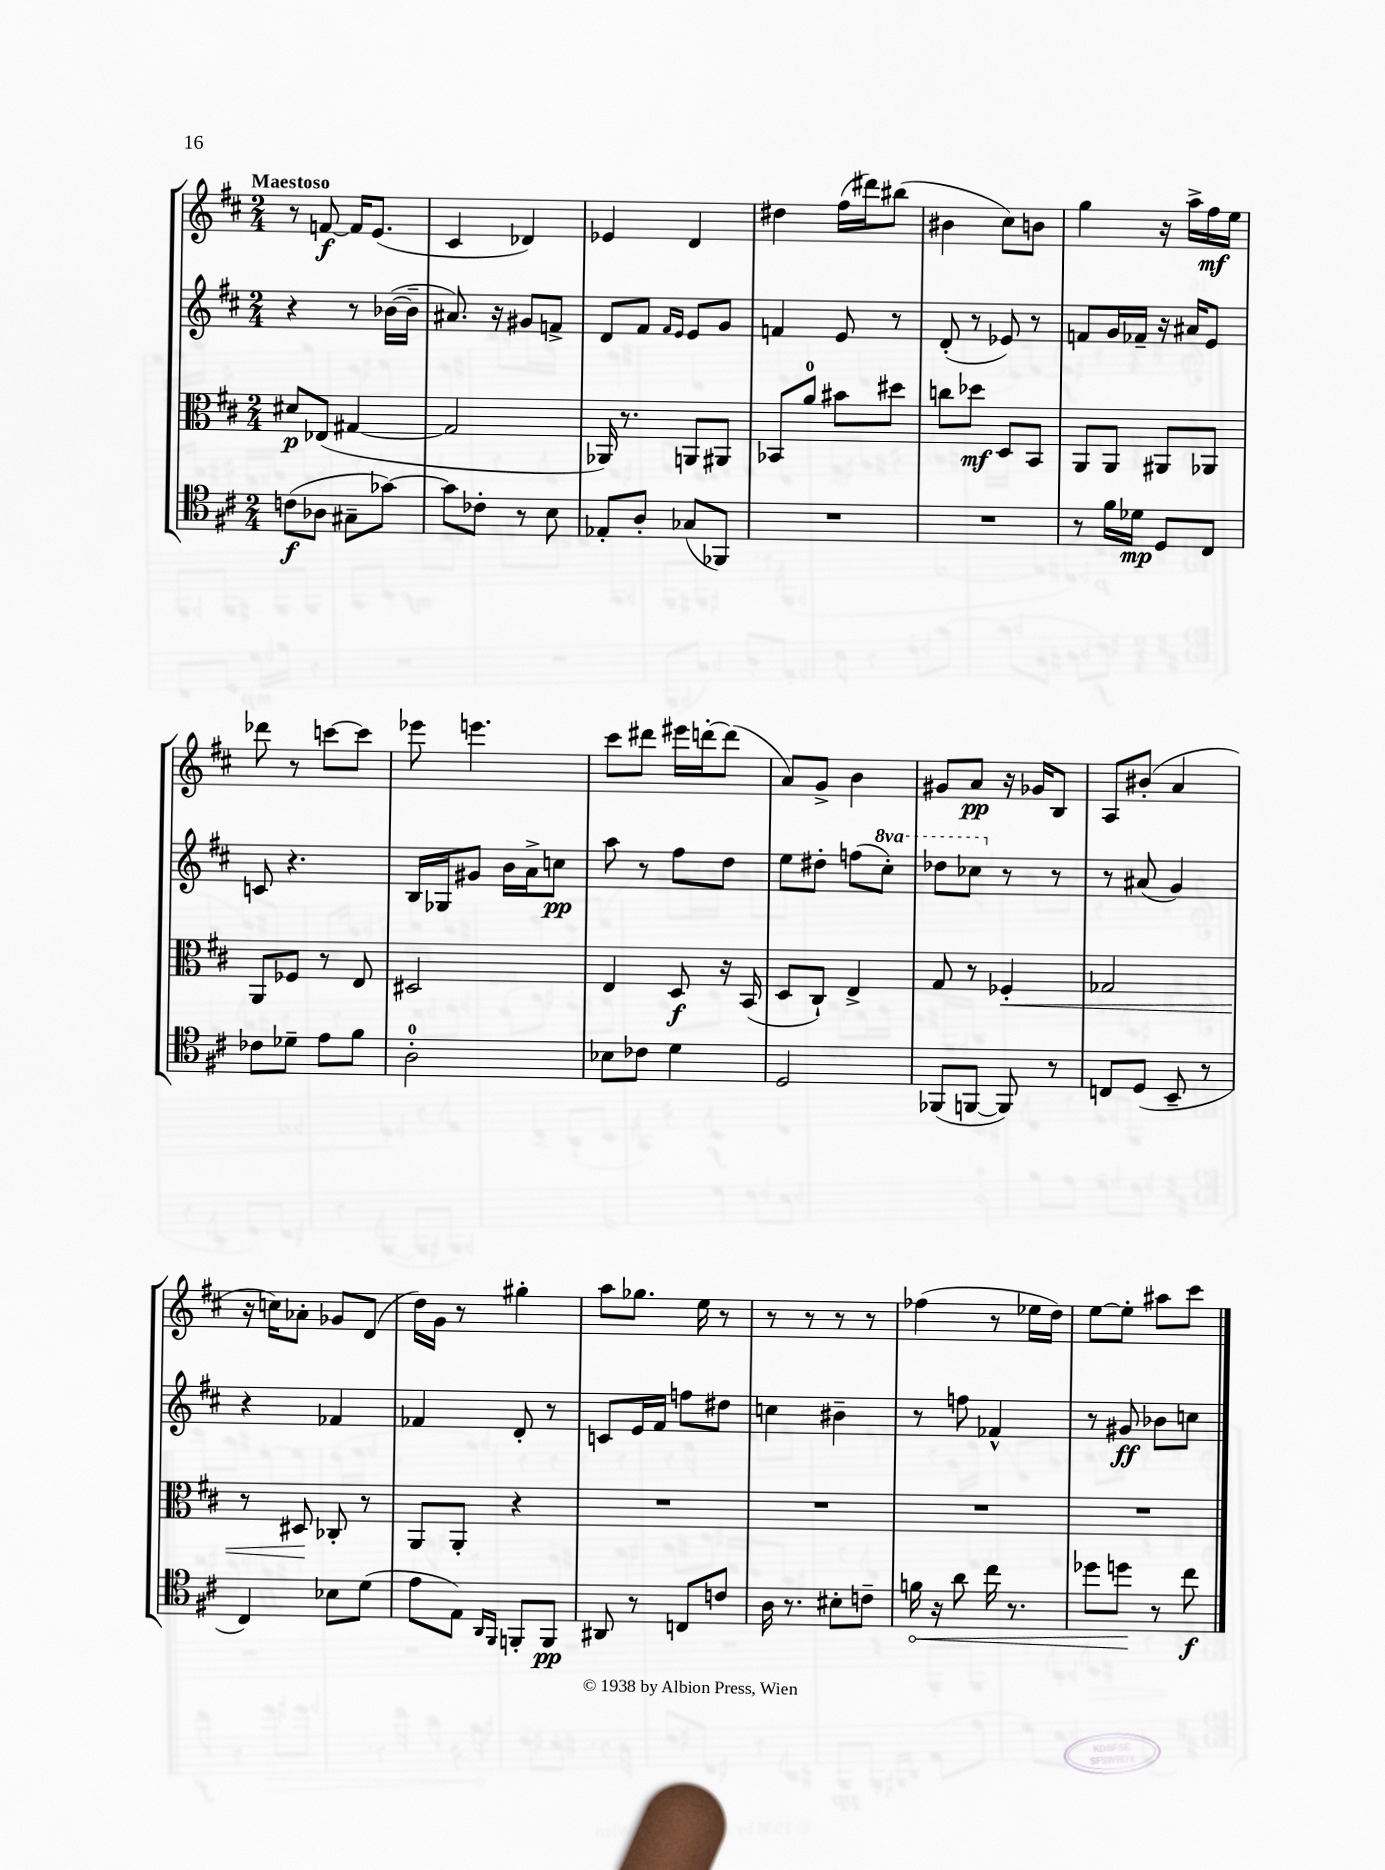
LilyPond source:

<<
\new StaffGroup <<
\new Staff = "s0" {
    \clef treble \key d \major \numericTimeSignature \time 2/4 \tempo "Maestoso"
    r8 f'8~\f f'16 e'8.( |
    cis'4 des'4) |
    ees'4 d'4 |
    dis''4 fis''16( dis'''16) bis''8( |
    bis'4 cis''8) b'8 |
    g''4 r16 a''16-> fis''16\mf e''16 |
    des'''8 r8 c'''8~ c'''8 |
    ees'''8 e'''4. |
    cis'''8 dis'''8 eis'''16 d'''16~-. d'''8( |
    a'8) g'8-> b'4 |
    gis'8 a'8\pp r16 ges'16 b8 |
    a8 bis'8-.( a'4 |
    r16 c''16) aes'8-. ges'8 d'8( |
    d''16) g'16 r8 gis''4-. |
    a''8 ges''8. e''16 r8 |
    r8 r8 r8 r8 |
    fes''4( r8 ees''16 d''16) |
    e''8~ e''8-. ais''8 cis'''8 \bar "|." |
}
\new Staff = "s1" {
    \clef treble \key d \major \numericTimeSignature \time 2/4 \set Staff.ottavationMarkups = #ottavation-simple-ordinals
    r4 r8 bes'16~( bes'16-- |
    ais'8.) r16 gis'8 f'8-> |
    d'8 fis'8 \grace { fis'16 e'16 } e'8 g'8 |
    f'4 e'8 r8 |
    d'8-.( r8 ees'8) r8 |
    f'8 g'16 fes'16-- r16 ais'16 e'8 |
    c'8 r4. |
    b16 ges16 gis'8 b'16 a'16-> c''8\pp |
    a''8 r8 fis''8 d''8 |
    e''8 dis''8-. f''8( \ottava #1 cis'''8-.) |
    des'''8 ces'''8 \ottava #0 r8 r8 |
    r8 ais'8( g'4) |
    r4 fes'4 |
    fes'4 d'8-. r8 |
    c'8 e'16 fis'16 f''8 dis''8 |
    c''4 bis'4-- |
    r8 f''8 fes'4-^ |
    r8 gis'8\ff bes'8 c''8 \bar "|." |
}
\new Staff = "s2" {
    \clef alto \key d \major \numericTimeSignature \time 2/4
    dis'8\p ees8( gis4~ |
    gis2 |
    aes,16) r8. a,8 ais,8 |
    bes,8 a'8-0 bis'8 dis''8 |
    c''8 des''8\mf d8 b,8 |
    a,8 a,8 ais,8 aes,8 |
    a,8 fes8 r8 e8 |
    dis2 |
    e4 d8\f r16 b,16( |
    d8 cis8-!) e4-> |
    g8 r8 fes4-.\< |
    ges2 |
    r8 dis8\! ces8-. r8 |
    a,8 a,8-. r4 |
    R2 |
    R2 |
    R2 |
    R2 \bar "|." |
}
\new Staff = "s3" {
    \clef tenor \key d \major \numericTimeSignature \time 2/4
    c'8\f( aes8 gis8-- ges'8~) |
    ges'8 ces'8-. r8 b8 |
    ees8-. a8-. ges8( fes,8) |
    R2 |
    R2 |
    r8 fis'16 des'16\mp d8 cis8 |
    ces'8 des'8-- e'8 fis'8 |
    a2-0-. |
    bes8 ces'8 d'4 |
    d2 |
    fes,8( f,8~ f,8) r8 |
    c8 d8( b,8-- r8 |
    cis4) bes8 d'8( |
    e'8 e8) \grace { a,16 fis,16 } f,8-. f,8\pp |
    ais,8 r8 c8 c'8 |
    a16 r8. bis8-. c'8-- |
    \once \override Hairpin.circled-tip = ##t f'16\< r16 a'8 cis''16 r8. |
    des''8 d''8\! r8 cis''8\f \bar "|." |
}
>>
>>
\layout { \context { \Score \remove "Bar_number_engraver" } }
